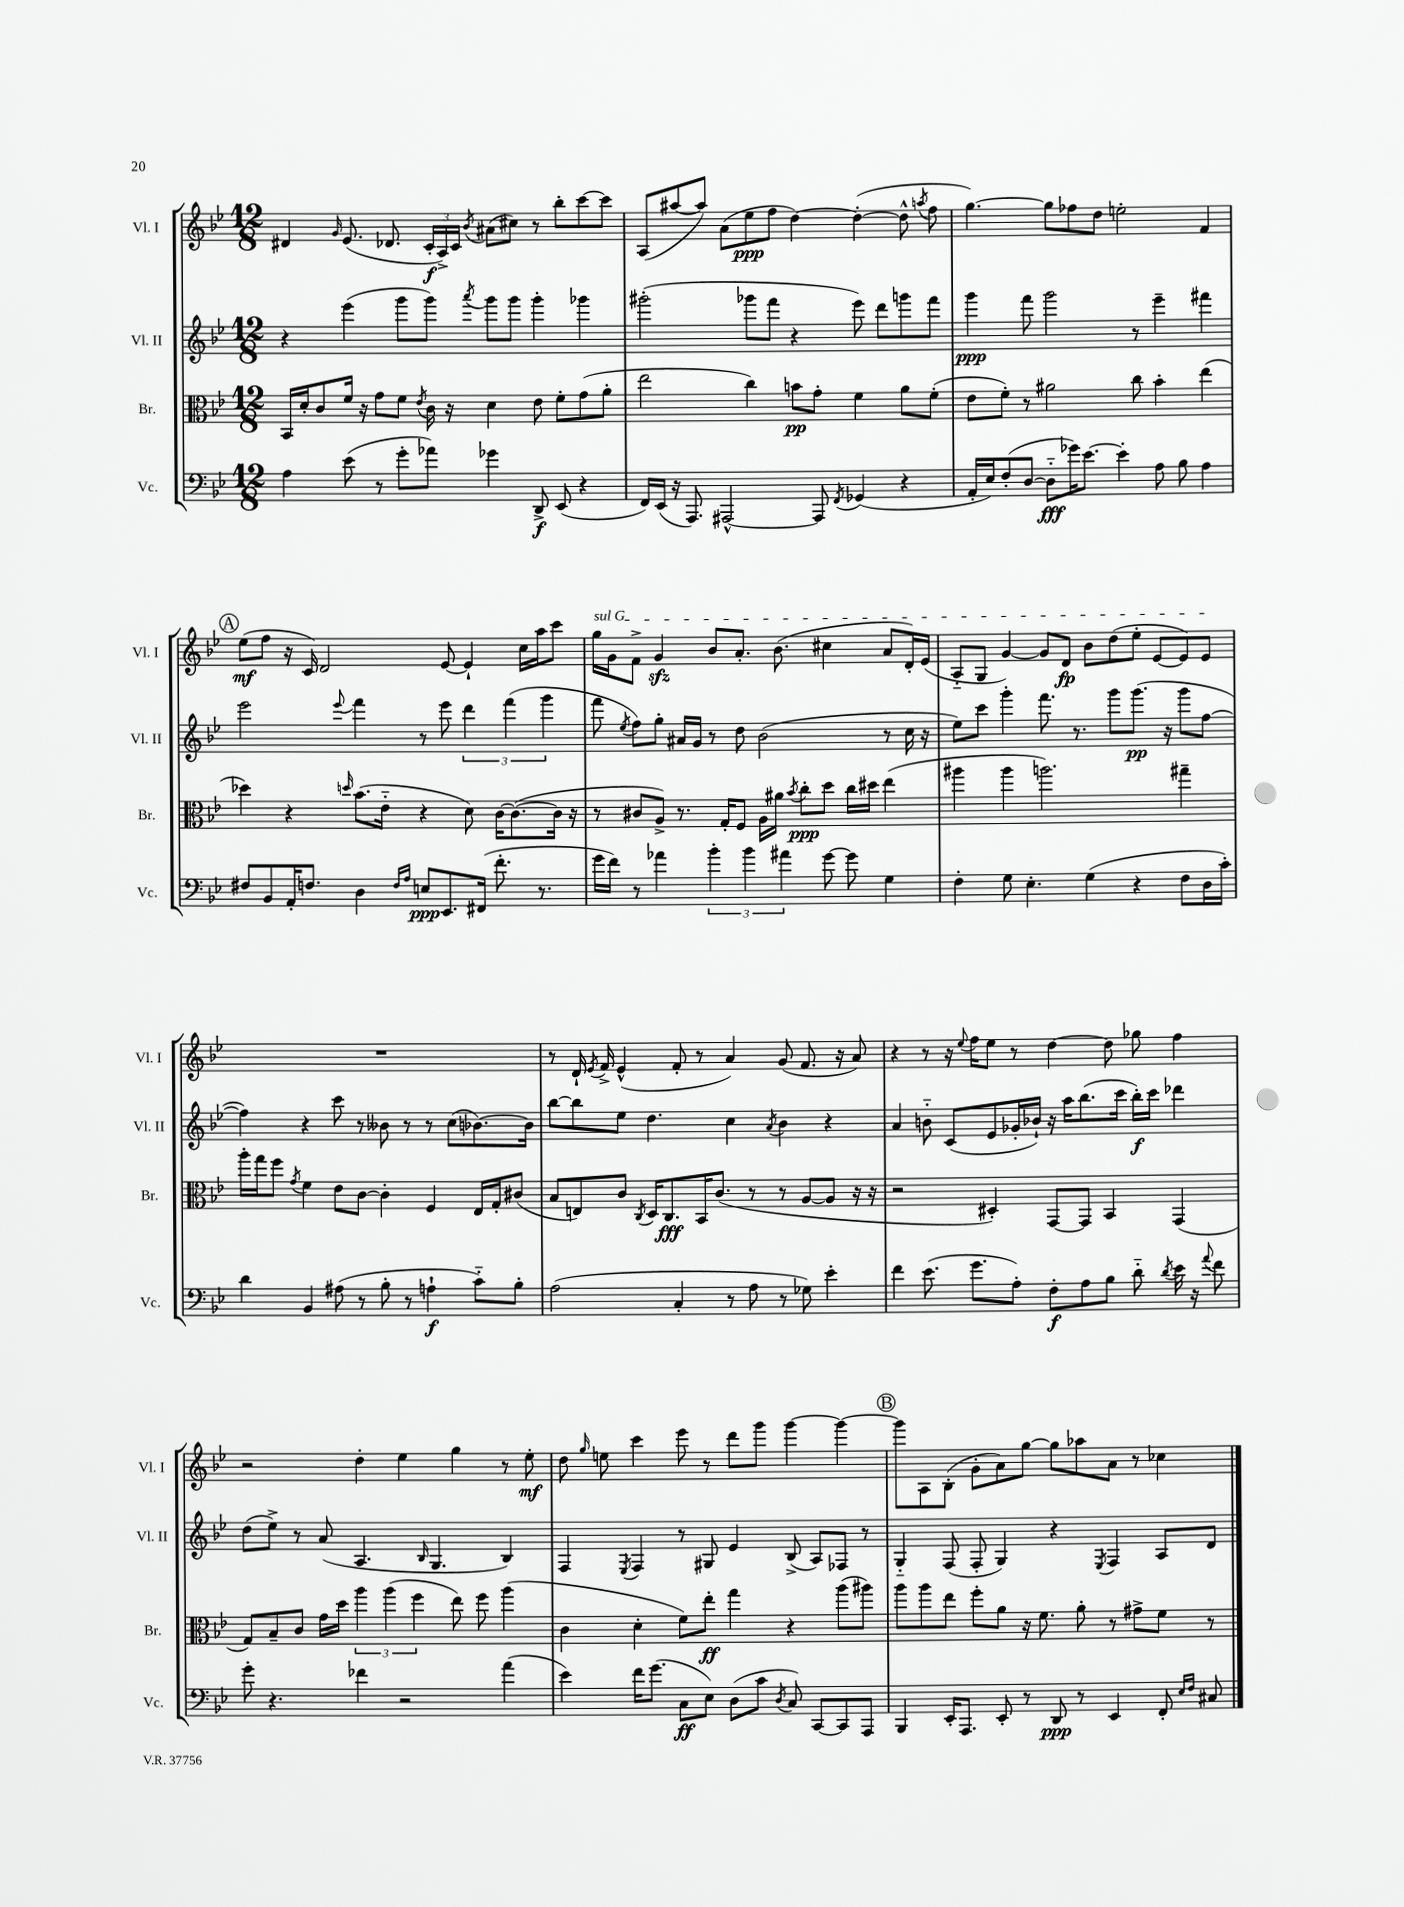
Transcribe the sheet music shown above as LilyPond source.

<<
\new StaffGroup <<
\new Staff = "s0" \with { instrumentName = "Vl. I" shortInstrumentName = "Vl. I" } {
    \clef treble \key bes \major \numericTimeSignature \time 12/8
    \autoBeamOff dis'4 \grace { g'16 } ees'8.( des'8. \tuplet 3/2 { c'16[-.\f a16->) c'16] } \acciaccatura { bes'8 } ais'8[( cis''8]) r8 bes''8[-. c'''8~ c'''8] |
    a8[( ais''8~ ais''8]) a'8[( ees''8\ppp f''8] d''4~) d''4~-.( d''8-^ \acciaccatura { a''8 } f''8 |
    g''4.~) g''8[ fes''8 d''8] e''2-. f'4 |
    \mark \markup { \circle "A" } ees''8[\mf( f''8] r16 c'16) d'2 ees'8~ ees'4-! c''16[ a''16 c'''8] |
    \once \override TextSpanner.bound-details.left.text = \markup { \italic "sul G" } g''16[\startTextSpan g'16 f'8]-> g'4\sfz bes'8[ a'8.]-. bes'8.( cis''4 a'8[ d'16-.) ees'16]( |
    a8[-_ g8] g'4~) g'8[ d'8]\fp bes'8[ d''8( ees''8]-. ees'8[~ ees'8) ees'8]\stopTextSpan |
    R1. |
    r8 d'16-! \acciaccatura { ees'8 } f'16-> ees'4-^( f'8-. r8 a'4) g'8( f'8. r16 a'8) |
    r4 r8 r16 \appoggiatura { ees''8 } f''16[ ees''8] r8 d''4~ d''8 ges''8 f''4 |
    r2 d''4-. ees''4 g''4 r8 ees''8-.\mf |
    d''8 \grace { g''16 } e''8 c'''4 ees'''8 r8 d'''8[ g'''8] g'''4~ g'''4~ |
    \mark \markup { \circle "B" } g'''8[ a8 bes8]-.( g'8[-. a'8) g''8]~ g''8[ aes''8 a'8] r8 ces''4 \bar "|." |
}
\new Staff = "s1" \with { instrumentName = "Vl. II" shortInstrumentName = "Vl. II" } {
    \clef treble \key bes \major \numericTimeSignature \time 12/8
    \autoBeamOff r4 ees'''4( g'''8[ g'''8]) \acciaccatura { a'''8 } g'''8[ g'''8] g'''4-. ges'''4 |
    gis'''2-.( ges'''8[ f'''8] r4 ees'''8) d'''8[ g'''8 f'''8] |
    g'''4\ppp f'''8 g'''2 r8 ees'''4-- fis'''4 |
    \mark \markup { \circle "A" } ees'''2 \appoggiatura { ees'''8 } f'''4 r8 ees'''8 \tuplet 3/2 { d'''4 f'''4( g'''4 } |
    f'''8 \acciaccatura { ees''8 } f''8[) g''8]-. ais'16[ g'16] r8 d''8 bes'2( r8 c''16 r16 |
    ees''8[) c'''8] g'''4-. f'''8. r8. g'''8[ g'''8.]\pp( r16 g'''8[ f''8]~ |
    f''4) r4 c'''8 r8 beses'8 r8 r8 c''8[( bes'8.~) bes'16] |
    bes''8[~ bes''8 ees''8] d''4. c''4 \acciaccatura { a'8 } bes'4 r4 |
    a'4 b'8-_ c'8[( ees'8 ges'16-. bes'16]-!) r16 a''16[ bes''8.( c'''16] bes''16[-.\f) c'''16] des'''4 |
    d''8[( ees''8]->) r8 a'8( a4. \grace { bes16 } g4. bes4) |
    f4 \acciaccatura { ees8 } f4 r8 gis8 ees'4 bes8->( a8[) fes8] r8 |
    \mark \markup { \circle "B" } g4-_ f8( f8-. g4) r4 \acciaccatura { ees8 } f4 a8[ d'8] \bar "|." |
}
\new Staff = "s2" \with { instrumentName = "Br." shortInstrumentName = "Br." } {
    \clef alto \key bes \major \numericTimeSignature \time 12/8
    \autoBeamOff bes,16[ d'16-. c'8 f'16] r16 g'8[ f'8] \acciaccatura { ees'8 } c'16 r16 d'4 ees'8 f'8[-. g'8( a'8]-. |
    ees''2 c''4) b'8[\pp g'8]-. f'4 a'8[ f'8]-.( |
    ees'8[ f'8]-.) r8 ais'2 c''8 bes'4-. ees''4( |
    \mark \markup { \circle "A" } des''4) r4 \grace { d''16 } bes'8.[( ees'16]-_ r4 d'8) c'16[~ c'8.~( c'16] r16 |
    r8 cis'8[ a8]->) r8. g16[-. f8] a16[ ais'16] \acciaccatura { bes'8 } c''8[-.\ppp d''8] c''16[ dis''16] ees''4( |
    ais''4 ais''4 a''2.) gis''4-- |
    a''16[-. g''16 f''8] \acciaccatura { g'8 } f'4 ees'8[ c'8]~ c'4-. f4 ees16[ g16-. cis'8]( |
    bes8[ e8) c'8] \acciaccatura { c8 } d16[ c8.\fff bes,16 c'8.]( r8 r8 a8[~ a8] r16 r16 |
    r2 dis4-.) g,8[~ g,8] bes,4 g,4( |
    g8[) bes8-- c'8] g'16[ d''16] \tuplet 3/2 { a''4 a''4( f''4 } ees''8) f''8 a''4( |
    c'4 d'4-. f'8[) ees''8]-.\ff g''4 r4 a''8[( ais''8]) |
    \mark \markup { \circle "B" } a''8[ a''8 ees''8] f''8[-. a'8] r16 f'8. a'8-. r8 gis'8[-> f'8] r8 \bar "|." |
}
\new Staff = "s3" \with { instrumentName = "Vc." shortInstrumentName = "Vc." } {
    \clef bass \key bes \major \numericTimeSignature \time 12/8
    \autoBeamOff a4 ees'8( r8 g'8[-. aes'8]) ges'4 d,8->\f ees,8( r4 |
    f,16[) ees,16]( r16 a,,8.) ais,,2~-^ ais,,8 \acciaccatura { f,8 } ges,4( r4 |
    a,16[-. ees16) f8-.( d8]~ d8[-_\fff ges'16) ees'8.]~ ees'4-. a8 bes8 a4 |
    \mark \markup { \circle "A" } fis8[ bes,8 a,16-. f8.] d4 \grace { f16[ a16] } e8[\ppp ees,8. fis,16]( f'8.-. r8. |
    g'16[ f'16]) r8 aes'4 \tuplet 3/2 { bes'4-. bes'4 ais'4 } g'8~ g'8 g4 |
    f4-. g8 ees4.-. g4( r4 f8[ d16 c'16]-.) |
    d'4 bes,4 ais8( r8 bes8-. r8 a4-!\f c'8[-_) bes8]-. |
    a2( c4-. r8 a8 r8 ges8) ees'4-. |
    f'4 ees'8.( g'8.[ a8]-.) f8[-.\f a8 bes8] d'8-_ \acciaccatura { d'8 } ees'16 r16 \appoggiatura { a'8 } f'8 |
    g'8-. r4. fes'4 r2 a'4( |
    ees'4) f'16[ g'8.]( c8[\ff ees8]) d8[( c'8] \acciaccatura { d8 } c8) c,8[~ c,8 a,,8] |
    \mark \markup { \circle "B" } bes,,4 ees,16[-. a,,8.] ees,8-. r8 d,8\ppp r8 ees,4 f,8-. \grace { ees16[ f16] } cis8 \bar "|." |
}
>>
>>
\layout { \context { \Score \remove "Bar_number_engraver" } }
